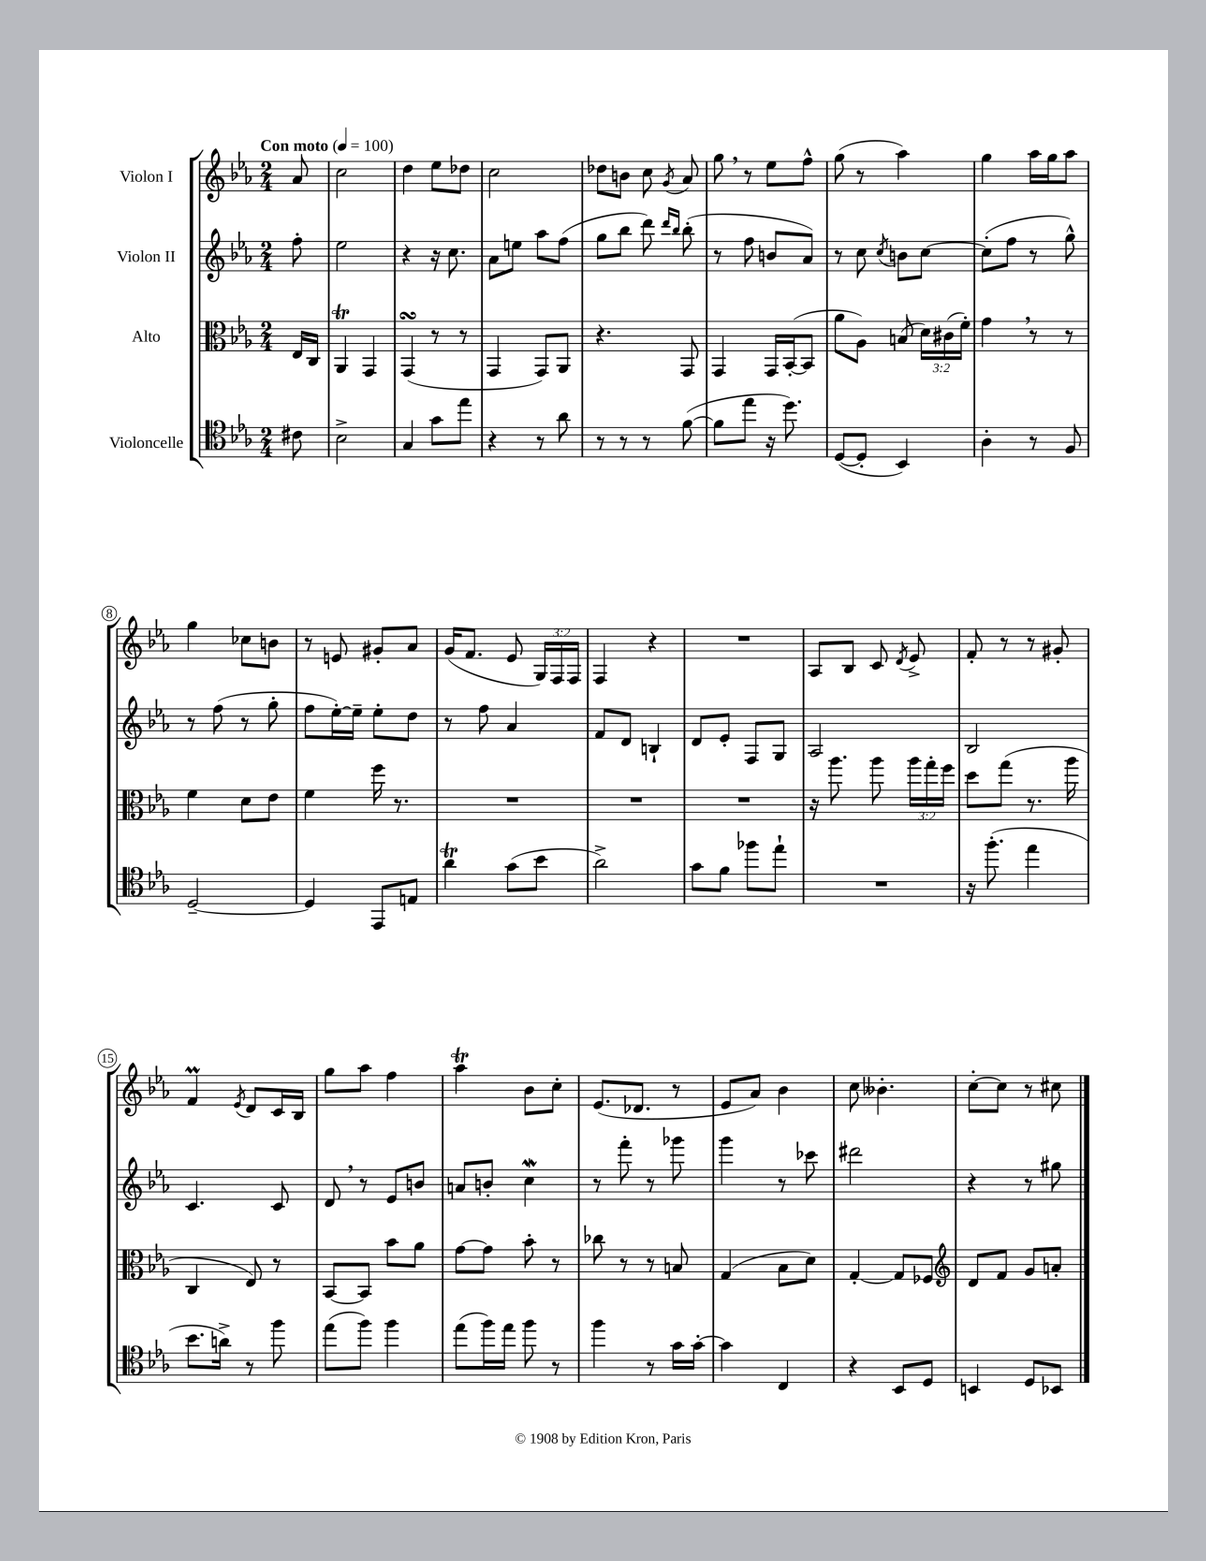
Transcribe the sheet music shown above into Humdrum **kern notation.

**kern	**kern	**kern	**kern
*staff4	*staff3	*staff2	*staff1
*clefC4	*clefC3	*clefG2	*clefG2
*k[b-e-a-]	*k[b-e-a-]	*k[b-e-a-]	*k[b-e-a-]
*M2/4	*M2/4	*M2/4	*M2/4
*MM100	*MM100	*MM100	*MM100
8c#	16E-	8ff'	8a-
.	16C	.	.
=	=	=	=
2B-^	4AA-	2ee-	2cc
.	4GG	.	.
=	=	=	=
4G	(4GG	4r	4dd
8g	8r	16r	8ee-
.	.	8.cc	.
8ee-	8r	.	8dd-
=	=	=	=
4r	4GG	8a-	2cc
.	.	8ee	.
8r	8GG)	8aa-	.
8a-	8AA-	(8ff	.
=	=	=	=
8r	4.r	8gg	8dd-
8r	.	8bb-	8b
8r	.	8ddd)	8cc
.	.	16qqddd	.
.	.	16qqbb-	8qg
([8f	8GG	(8bb-'	8a-
=	=	=	=
8f]	4GG	8r	8gg
8ee-	.	8ff	8r
16r	16GG	8b	8ee-
8.dd)	([16BB-'	.	.
.	8BB-]	8a-)	8ff^^
=	=	=	=
([8D	8a-	8r	(8gg
8D']	8A-)	8cc	8r
.	.	8qcc	.
4BB-)	(8B	8b	4aa-)
.	24d)	[8cc	.
.	(24c#	.	.
.	24f')	.	.
=	=	=	=
4A-'	4g	(8cc']	4gg
.	.	8ff	.
8r	8r	8r	16aa-
.	.	.	16gg
8F	8r	8gg^^)	8aa-
=	=	=	=
[2D~	4f	8r	4gg
.	.	(8ff	.
.	8d	8r	8cc-
.	8e-	8gg'	8b
=	=	=	=
4D]	4f	8ff	8r
.	.	[16ee-')	8e
.	.	16ee-~]	.
8EE-	16ff	8ee-'	8g#'
.	8.r	.	.
8E	.	8dd	8a-
=	=	=	=
4a-	2r	8r	(16g
.	.	.	8.f
.	.	8ff	.
(8g	.	4a-	8e-
8b-	.	.	24G)
.	.	.	24F
.	.	.	24F
=	=	=	=
2a-^)	2r	8f	4F
.	.	8d	.
.	.	4B`	4r
=	=	=	=
8g	2r	8d	2r
8f	.	8e-'	.
8ff-	.	8F	.
8ee-`	.	8G	.
=	=	=	=
2r	16r	2A-	8A-
.	8.aa-	.	.
.	.	.	8B-
.	8aa-	.	8c
.	.	.	8qd
.	24aa-	.	8e-^
.	24gg'	.	.
.	24ff	.	.
=	=	=	=
16r	8dd	2B-	8f'
(8.ff'	.	.	.
.	(8gg	.	8r
4ee-	8.r	.	8r
.	.	.	8g#'
.	16aa-	.	.
=	=	=	=
8.b-	4C	4.c	4f
16a^)	.	.	.
.	.	.	8qe-
8r	8E-)	.	8d
8ff	8r	8c	16c
.	.	.	16B-
=	=	=	=
(8ee-	[8BB-	8d	8gg
8ff)	8BB-]	8r	8aa-
4ff	8b-	8e-	4ff
.	8a-	8b	.
=	=	=	=
(8ee-	[8g	8a	4aa-
16ff)	8g]	8b'	.
16ee-	.	.	.
8ff	8b-'	4cc	8b-
8r	8r	.	8cc'
=	=	=	=
4ff	8cc-	8r	(8.e-
.	8r	8fff'	.
.	.	.	8.d-
8r	8r	8r	.
16g	8B	8ggg-	8r
[16g'	.	.	.
=	=	=	=
4g]	(4G	4ggg	8e-
.	.	.	8a-)
4C	8B-	8r	4b-
.	8d)	8ccc-	.
=	=	=	=
4r	[4G'	2ddd#	8cc
.	.	.	4.b--'
8BB-	8G]	.	.
8D	8F-	.	.
=	=	=	=
*	*clefG2	*	*
4BB	8d	4r	[8cc'
.	8f	.	8cc]
8D	8g	8r	8r
8BB-	8a'	8gg#	8cc#
==	==	==	==
*-	*-	*-	*-
